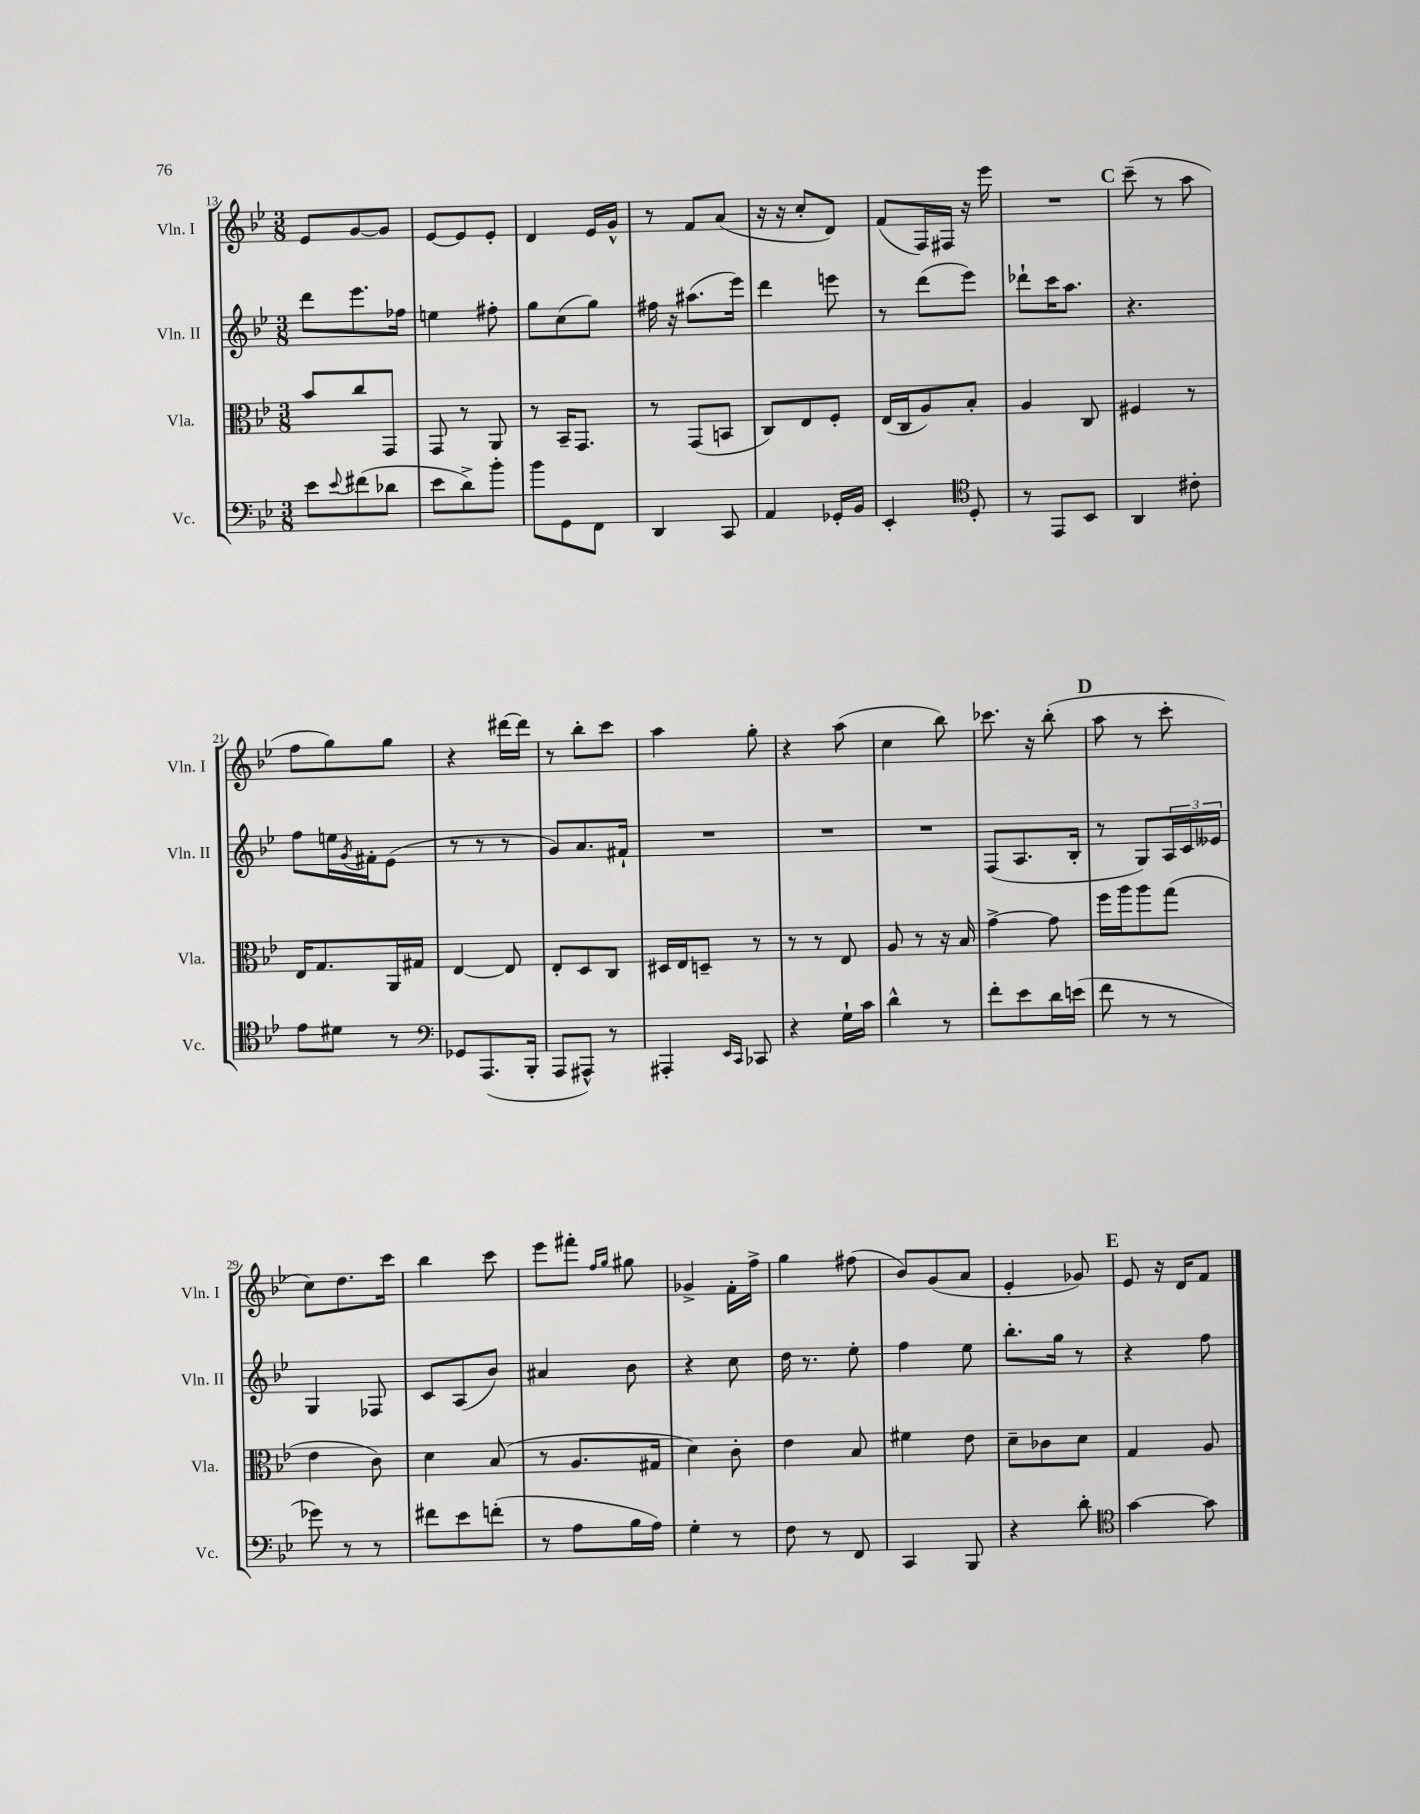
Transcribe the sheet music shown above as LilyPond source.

<<
\new StaffGroup <<
\new Staff = "s0" \with { instrumentName = "Vln. I" shortInstrumentName = "Vln. I" } {
    \clef treble \key bes \major \numericTimeSignature \time 3/8
    ees'8 g'8~ g'8 |
    ees'8~ ees'8 ees'8-. |
    d'4 ees'16 g'16-^ |
    r8 f'8 a'8( |
    r16 r16 c''8-. d'8) |
    f'8( f16) fis16 r16 ees'''16 |
    R4. |
    \mark \markup { \bold "C" } c'''8--( r8 a''8 |
    f''8 g''8) g''8 |
    r4 dis'''16~ dis'''16 |
    r8 bes''8-. c'''8 |
    a''4 g''8-. |
    r4 a''8( |
    c''4 bes''8) |
    ces'''8. r16 bes''8-.( |
    \mark \markup { \bold "D" } a''8 r8 c'''8-. |
    c''8) d''8. c'''16 |
    bes''4 c'''8 |
    ees'''8 fis'''8-. \grace { f''16 g''16 } gis''8 |
    ges'4-> f'16-. f''16-> |
    g''4 fis''8( |
    bes'8) g'8( a'8 |
    ees'4-. ges'8) |
    \mark \markup { \bold "E" } ees'8 r16 d'16 f'8 \bar "|." |
}
\new Staff = "s1" \with { instrumentName = "Vln. II" shortInstrumentName = "Vln. II" } {
    \clef treble \key bes \major \numericTimeSignature \time 3/8
    d'''8 ees'''8. fes''16 |
    e''4 fis''8-. |
    g''8 c''8( g''8) |
    fis''16 r16 ais''8.( ees'''16) |
    d'''4 e'''8 |
    r8 d'''8( ees'''8) |
    des'''8-! c'''16 a''8. |
    \mark \markup { \bold "C" } r4. |
    f''8 e''16 \acciaccatura { g'8 } fis'16-. ees'8( |
    r8 r8 r8 |
    g'8) a'8. fis'16-! |
    R4. |
    R4. |
    R4. |
    f8( a8. bes16-. |
    \mark \markup { \bold "D" } r8 g8) \tuplet 3/2 { a16 c'16 eeses'16 } |
    g4 fes8 |
    c'8 a8( bes'8) |
    ais'4 bes'8 |
    r4 c''8 |
    d''16 r8. ees''8-. |
    f''4 ees''8 |
    bes''8.-. g''16 r8 |
    \mark \markup { \bold "E" } r4 f''8 \bar "|." |
}
\new Staff = "s2" \with { instrumentName = "Vla." shortInstrumentName = "Vla." } {
    \clef alto \key bes \major \numericTimeSignature \time 3/8
    bes'8 c''8 g,8 |
    g,8 r8 a,8 |
    r8 bes,16-- g,8. |
    r8 g,8( b,8 |
    c8) ees8 f8-. |
    ees16( c16 a8) bes8-. |
    a4 c8 |
    \mark \markup { \bold "C" } fis4 r8 |
    ees16 g8. a,16 gis16 |
    ees4~ ees8 |
    ees8-. d8 c8 |
    dis16 ees16 d8-- r8 |
    r8 r8 ees8 |
    a8 r8 r16 bes16 |
    g'4~-> g'8 |
    \mark \markup { \bold "D" } f''16 a''16 a''8 g''8( |
    ees'4 c'8) |
    d'4 bes8( |
    r8 a8. gis16 |
    d'4) c'8-. |
    ees'4 bes8 |
    fis'4 ees'8 |
    d'8-- ces'8 d'8 |
    \mark \markup { \bold "E" } g4 a8 \bar "|." |
}
\new Staff = "s3" \with { instrumentName = "Vc." shortInstrumentName = "Vc." } {
    \clef bass \key bes \major \numericTimeSignature \time 3/8
    ees'8 \appoggiatura { ees'8 } fis'8( des'8 |
    ees'8 d'8->) bes'8-. |
    bes'8 g,8 f,8 |
    d,4 c,8 |
    a,4 ges,16-. bes,16 |
    ees,4-. \clef tenor d8-. |
    r8 ees,8 bes,8 |
    \mark \markup { \bold "C" } a,4 cis'8-. |
    ees'8 dis'8 r8 |
    \clef bass ges,8 a,,8.( bes,,16-. |
    a,,8 ais,,8-^) r8 |
    ais,,4-. \grace { ees,16 c,16 } ces,8 |
    r4 g16-! c'16 |
    d'4-^ r8 |
    f'8-. ees'8 d'16 e'16( |
    \mark \markup { \bold "D" } f'8 r8 r8 |
    ges'8) r8 r8 |
    fis'8 ees'8 f'8-.( |
    r8 a8 bes16 a16) |
    g4-. r8 |
    f8 r8 f,8 |
    c,4 bes,,8 |
    r4 d'8-. |
    \mark \markup { \bold "E" } \clef tenor g'4~ g'8 \bar "|." |
}
>>
>>
\layout { \context { \Score currentBarNumber = #13 } }
